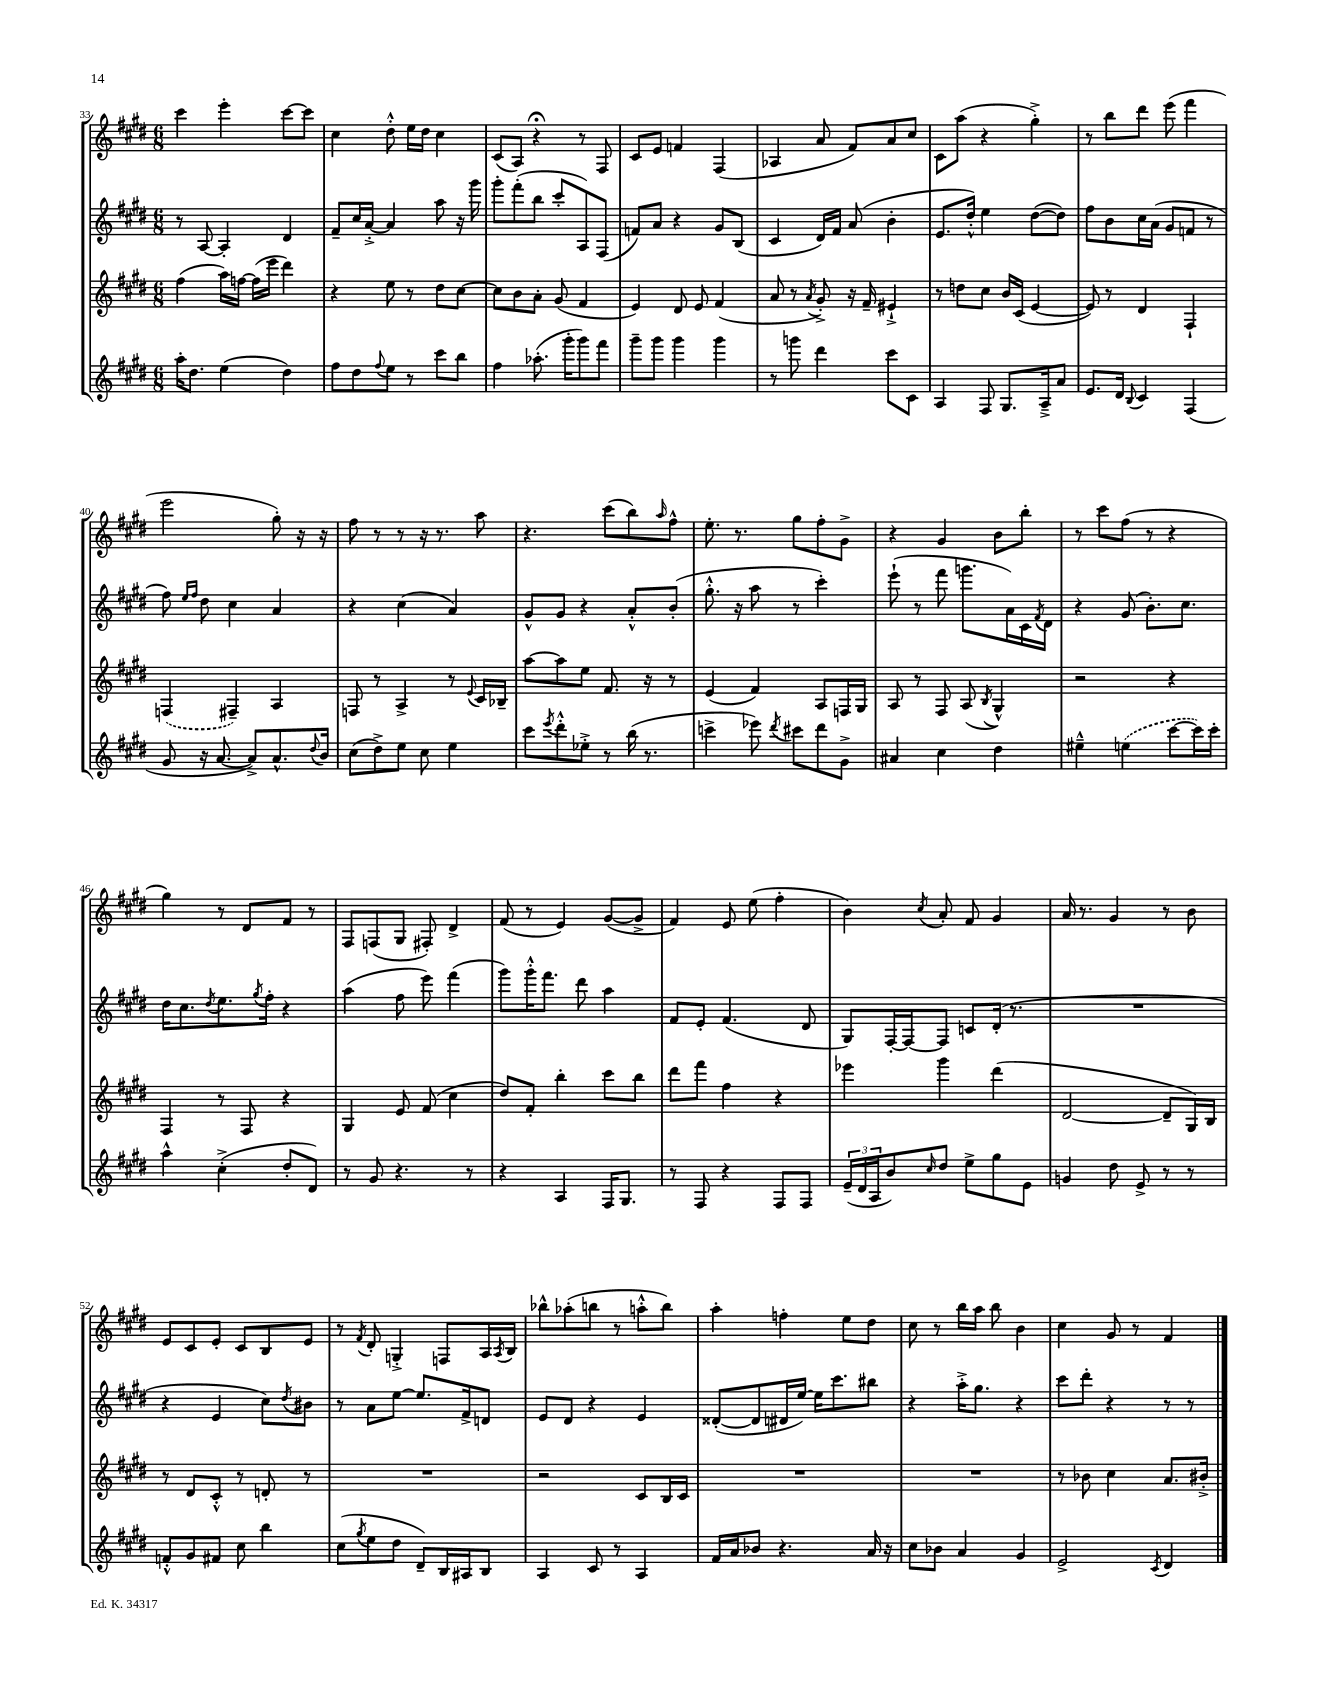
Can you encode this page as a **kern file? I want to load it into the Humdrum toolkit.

**kern	**kern	**kern	**kern
*staff4	*staff3	*staff2	*staff1
*clefG2	*clefG2	*clefG2	*clefG2
*k[f#c#g#d#]	*k[f#c#g#d#]	*k[f#c#g#d#]	*k[f#c#g#d#]
*M6/8	*M6/8	*M6/8	*M6/8
16aa'\LK	(4ff#\	8r	4ccc#\
8.dd#\J	.	.	.
.	.	[8A/	.
(4ee\	16aa\LL)	4A'/]	4eee'\
.	[16ff\JJ	.	.
.	(16ff\]LL	.	.
.	16eee\JJ	.	.
4dd#\)	4ddd#\)	4d#/	[8ccc#\L
.	.	.	8ccc#\]J
=	=	=	=
8ff#\L	4r	8f#~/L	4cc#\
8dd#\	.	16cc#/L	.
.	.	[16a'^/JJ	.
8qqff#/	.	.	.
8ee\J	8ee\	4a/]	8dd#'^^\
8r	8r	.	16ee\LL
.	.	.	16dd#\JJ
8ccc#\L	8dd#\L	8aa\	4cc#\
8bb\J	[8cc#\J	16r	.
.	.	16ggg#\	.
=	=	=	=
4ff#\	8cc#\]L	8ggg#'\L	(8c#/L
.	8b\	(8fff#'\	8A/J)
(8.aa-'\	8a'\J	8bb\J	4r;
.	(8g#/	8ccc#'/L	.
16ggg#'\LK	.	.	.
8ggg#\)	4f#/	8A/)	8r
8fff#\J	.	(8F#/J	8F#/
=	=	=	=
8ggg#~\L	4e/)	8f/L)	8c#/L
8ggg#\J	.	8a/J	8e/J
4ggg#\	8d#/	4r	4f/
.	8e/	.	.
4ggg#\	(4f#/	8g#/L	(4F#/
.	.	(8B/J	.
=	=	=	=
8r	8a/	4c#/	4A-/
8ggg\	8r	.	.
.	8qa/	.	.
4ddd#\	8g#'^/)	16d#/LL)	8a/
.	.	16f#/JJ	.
.	16r	(8a/	8f#/L)
.	16f#~/	.	.
8ccc#\L	4e#`^/	4b'\	8a/
8c#\J	.	.	8cc#/J
=	=	=	=
4A/	8r	8.e/L	8c#\L
.	8dd\L	.	(8aa\J
.	.	16dd#'^^/Jk)	.
8F#/	8cc#\J	4ee\	4r
8.G#/L	16b/LL	.	.
.	(16c#/JJ	.	.
.	[4e/	([8dd#\L	4gg#'^\)
16A~^/k	.	.	.
8a/J	.	8dd#\]J)	.
=	=	=	=
8.e/L	8e/])	8ff#\L	8r
.	8r	8b\	8bb\L
16d#/Jk	.	.	.
8qqB/	.	.	.
4c#/	4d#/	16cc#\L	8ddd#\J
.	.	(16a\JJ	.
.	.	8g#/L	(8eee\
(4F#/	4F#`/	8f/J	4fff#\
.	.	8r	.
=	=	=	=
8g#/	(4F/	8ff#\)	2eee\
.	.	16qqee/LL	.
.	.	16qqff#/JJ	.
16r	.	8dd#\	.
[8.a/	.	.	.
.	4F#~/)	4cc#\	.
8a^/]L)	.	.	.
8.a^^/	4A/	4a/	8gg#'\)
.	.	.	16r
8qqdd#/	.	.	.
16b/Jk	.	.	16r
=	=	=	=
(8cc#\L	8F/	4r	8ff#\
8dd#^\)	8r	.	8r
8ee\J	4A^/	(4cc#\	8r
8cc#\	.	.	16r
.	.	.	8.r
4ee\	8r	4a/)	.
.	8qqe/	.	.
.	16c#/LL	.	8aa\
.	16B-~/JJ	.	.
=	=	=	=
8ccc#\L	[8aa\L	8g#^^/L	4.r
8qeee/	.	.	.
8ddd#'^^\	8aa\]	8g#/J	.
8ee-'^\J	8ee\J	4r	.
8r	8.f#/	.	(8ccc#\L
(16bb\	.	8a'^^/L	8bb\)
8.r	16r	.	.
.	.	.	16qqaa/
.	8r	(8b'/J	8ff#^^\J
=	=	=	=
4ccc^\	(4e/	8.gg#'^^\	8.ee'\
.	.	16r	8.r
8eee-\)	4f#/)	8aa\	.
8qddd#/	.	.	.
8ccc#\L	.	8r	8gg#\L
8ddd#\	8A/L	4ccc#'\)	8ff#'\
8g#^\J	16F/L	.	8g#^\J
.	16G#/JJ	.	.
=	=	=	=
4a#/	8A/	(8eee`\	4r
.	8r	8r	.
4cc#\	8F#/	8fff#\	4g#/
.	(8A/	8.ggg\L	.
.	8qB/	.	.
4dd#\	4G#^^/)	.	8b\L
.	.	16a\L)	.
.	.	16c#\	8bb'\J
.	.	8qf#/	.
.	.	16d#\JJ	.
=	=	=	=
4ee#~^^\	2r	4r	8r
.	.	.	8ccc#\L
(4ee\	.	(8g#/	(8ff#\J
.	.	8.b'\L)	8r
[8ccc#\L	4r	.	4r
.	.	8.cc#\J	.
16ccc#\]L)	.	.	.
16ccc#'\JJ	.	.	.
=	=	=	=
4aa^^\	4F#/	16dd#\LK	4gg#\)
.	.	8.cc#\	.
.	.	8qdd#/	.
(4cc#'^\	8r	8.ee\	8r
.	8F#/	.	8d#/L
.	.	8qgg#/	.
.	.	16ff#'\Jk	.
8dd#'/L	4r	4r	8f#/J
8d#/J)	.	.	8r
=	=	=	=
8r	4G#/	(4aa\	8F#/L
8g#/	.	.	(8F/
4.r	8e/	8ff#\	8G#/J
.	(8f#/	8eee\)	8F#'/)
.	4cc#\	(4fff#\	4d#^/
8r	.	.	.
=	=	=	=
4r	8dd#/L)	8ggg#\L)	(8f#/
.	8f#'/J	16ggg#'^^\K	8r
.	.	8.fff#\J	.
4A/	4bb'\	.	4e/)
.	.	8ddd#\	.
16F#/LK	8ccc#\L	4aa\	([8g#/L
8.G#/J	.	.	.
.	8bb\J	.	8g#^/]J
=	=	=	=
8r	8ddd#\L	8f#/L	4f#/)
8F#/	8fff#\J	8e'/J	.
4r	4ff#\	(4.f#/	8e/
.	.	.	(8ee\
8F#/L	4r	.	4ff#'\
8F#/J	.	8d#/	.
=	=	=	=
(24e~/LL	4eee-\	8G#/L)	4b\)
24d#/	.	.	.
24A/J	.	.	.
8b/)	.	[16F#'/L	.
.	.	16F#/_J	.
16qqcc#/	.	.	8qcc#/
8dd#/J	4ggg#\	8F#/]J	8a'/
8ee^\L	.	8c/L	8f#/
8gg#\	(4ddd#\	(16d#'/Jk	4g#/
.	.	8.r	.
8e\J	.	.	.
=	=	=	=
4g/	[2d#/	2.r	16a/
.	.	.	8.r
8dd#\	.	.	4g#/
8e^/	.	.	.
8r	8d#~/]L	.	8r
8r	16G#/L)	.	8b\
.	16B/JJ	.	.
=	=	=	=
8f'^^/L	8r	4r	8e/L
8g#/	8d#/L	.	8c#/
8f#/J	8c#'^^/J	4e/	8e'/J
8cc#\	8r	.	8c#/L
4bb\	8d'/	8cc#\L)	8B/
.	.	8qdd#/	.
.	8r	8b#\J	8e/J
=	=	=	=
(8cc#\L	2.r	8r	8r
8qgg#/	.	.	8qf#/
8ee\	.	8a\L	8d#'/
8dd#\J	.	[8ee\J	4G'^/
8d#~/L)	.	8.ee/]L	.
16B/L	.	.	8F/L
16A#/J	.	16f#^/k	.
8B/J	.	8d/J	16A/L
.	.	.	8qA/
.	.	.	16B/JJ
=	=	=	=
4A/	2r	8e/L	8bb-^^\L
.	.	8d#/J	(8aa-'\
8c#/	.	4r	8bb\J
8r	.	.	8r
4A/	8c#/L	4e/	8aa'^^\L
.	16B/L	.	8bb\J)
.	16c#/JJ	.	.
=	=	=	=
16f#/LL	2.r	([8d##'/L	4aa'\
16a/J	.	.	.
8b-/J	.	8d##/]	.
4.r	.	16d#/L	4ff'\
.	.	[16ee/JJ)	.
.	.	16ee\]LK	.
.	.	8.ccc#\	.
.	.	.	8ee\L
16a/	.	8bb#\J	8dd#\J
16r	.	.	.
=	=	=	=
8cc#\L	2.r	4r	8cc#\
8b-\J	.	.	8r
4a/	.	16aa'^\LK	16bb\LL
.	.	8.gg#\J	16aa\JJ
.	.	.	8bb\
4g#/	.	4r	4b\
=	=	=	=
2e^/	8r	8ccc#\L	4cc#\
.	8b-\	8ddd#'\J	.
.	4cc#\	4r	8g#/
.	.	.	8r
8qc#/	.	.	.
4d#/	8.a/L	8r	4f#/
.	.	8r	.
.	16b#'^/Jk	.	.
==	==	==	==
*-	*-	*-	*-
